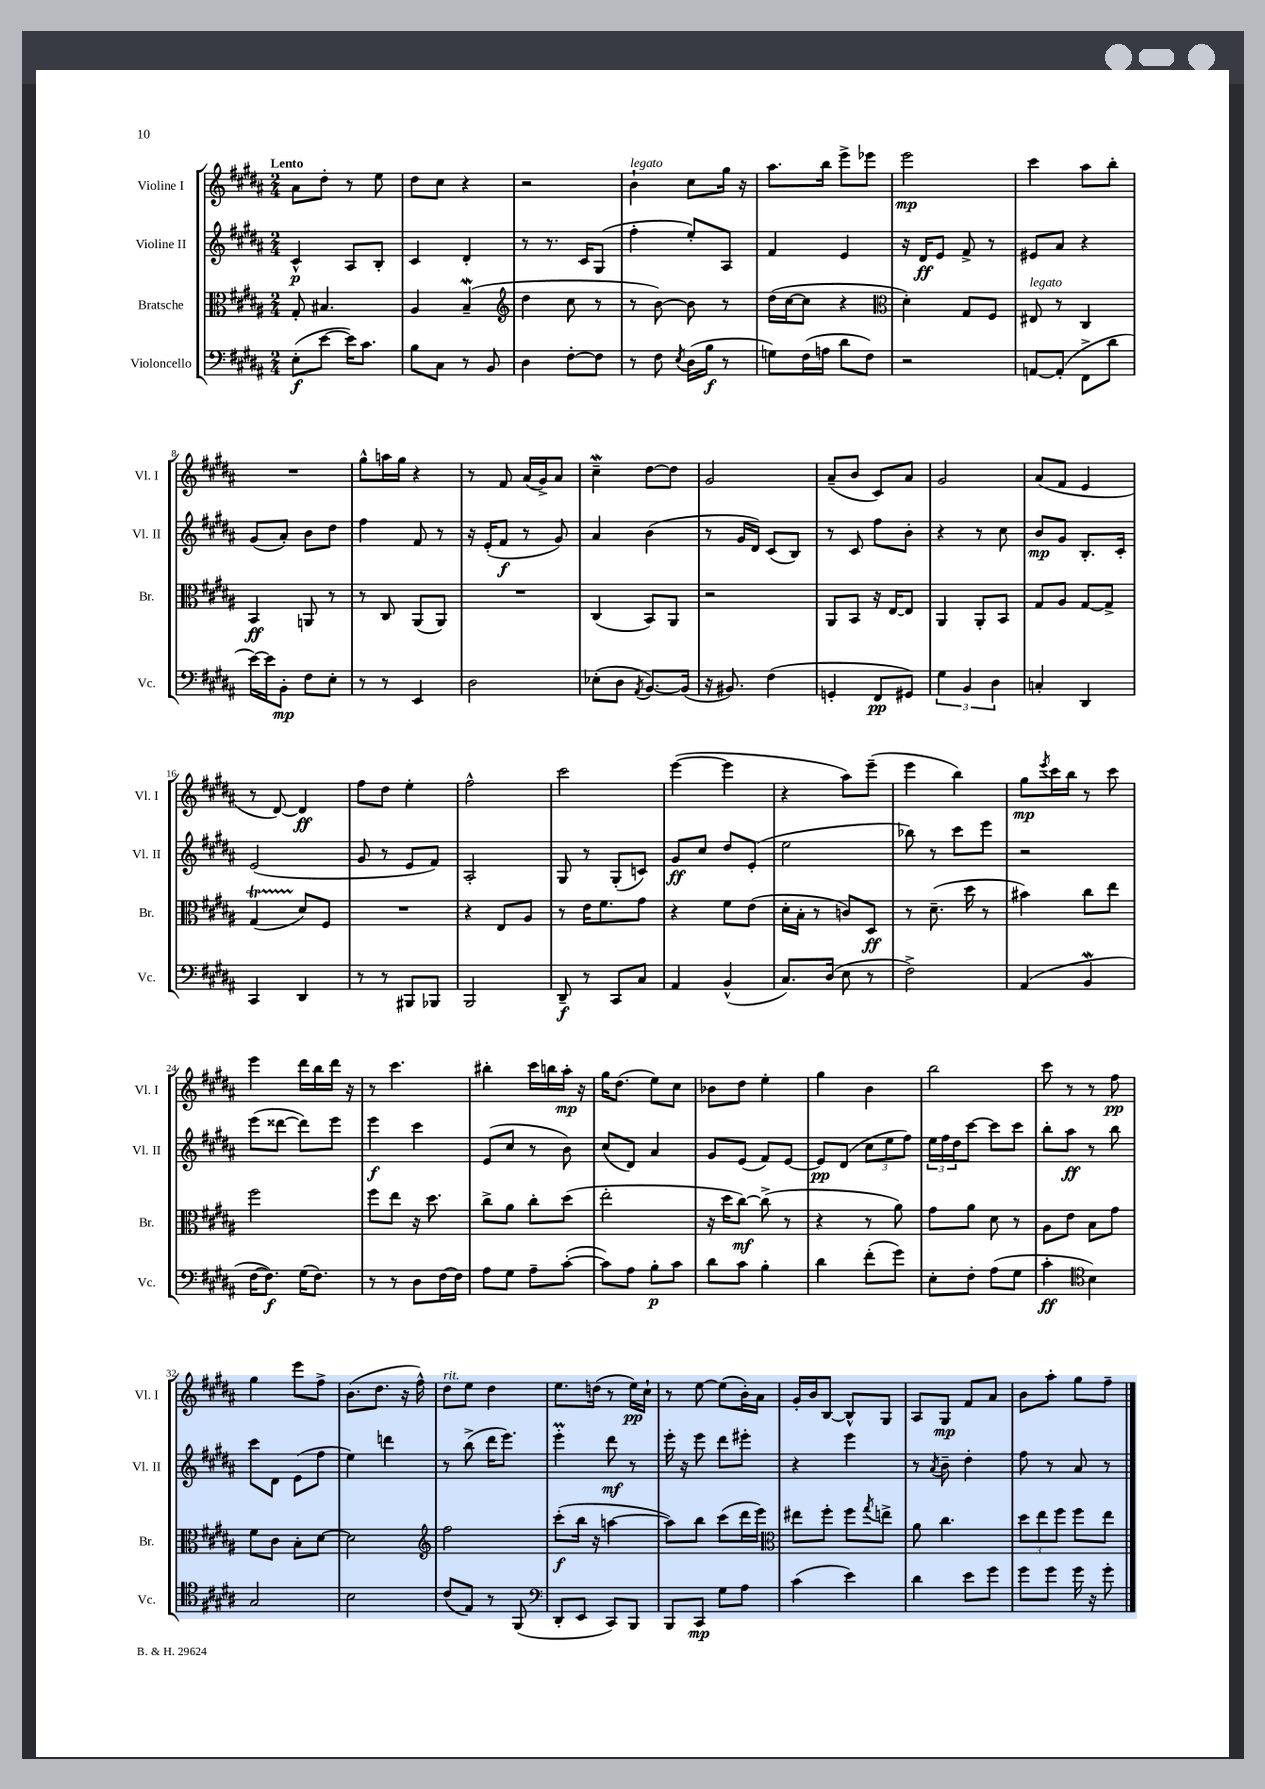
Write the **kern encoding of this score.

**kern	**dynam	**kern	**dynam	**kern	**dynam	**kern	**dynam
*part4	*part4	*part3	*part3	*part2	*part2	*part1	*part1
*staff4	*staff4	*staff3	*staff3	*staff2	*staff2	*staff1	*staff1
*I"Violoncello	*	*I"Bratsche	*	*I"Violine II	*	*I"Violine I	*
*I'Vc.	*	*I'Br.	*	*I'Vl. II	*	*I'Vl. I	*
*clefF4	*	*clefC3	*	*clefG2	*	*clefG2	*
*k[f#c#g#d#a#]	*	*k[f#c#g#d#a#]	*	*k[f#c#g#d#a#]	*	*k[f#c#g#d#a#]	*
*M2/4	*	*M2/4	*	*M2/4	*	*M2/4	*
=1	=1	=1	=1	=1	=1	=1	=1
!	!	!	!	!	!	!LO:TX:a:B:t=Lento	!
(8E'\L	f	8G#'/	.	4c#^^/	p	8a#\L	.
[8e\J	.	4.B#X/	.	.	.	8dd#'\J	.
16e\KL])	.	.	.	8A#/L	.	8r	.
8.c#\J	.	.	.	.	.	.	.
.	.	.	.	8B'/J	.	8ee\	.
=2	=2	=2	=2	=2	=2	=2	=2
8B\L	.	4A#/	.	4c#/	.	8dd#\L	.
8C#\J	.	.	.	.	.	8cc#\J	.
8r	.	(4Bw~/	.	4d#'/	.	4r	.
8BB/	.	.	.	.	.	.	.
=3	=3	=3	=3	=3	=3	=3	=3
*	*	*clefG2	*	*	*	*	*
4D#\	.	4dd#\	.	8r	.	2r	.
.	.	.	.	8.r	.	.	.
[8F#'\L	.	8cc#\	.	.	.	.	.
.	.	.	.	16c#/KL	.	.	.
8F#\J]	.	8r	.	(8G#/J	.	.	.
=4	=4	=4	=4	=4	=4	=4	=4
!	!	!	!	!	!	!LO:TX:a:i:t=legato	!
8r	.	8r	.	4ff#'\	.	4b`\	.
8F#\	.	[8b\)	.	.	.	.	.
8qE/	.	.	.	.	.	.	.
(16D#\LL	.	8b\]	.	8ee'/L)	.	8cc#\L	.
16B\JJ	f	.	.	.	.	.	.
8r	.	8r	.	8A#/J	.	16gg#\Jk	.
.	.	.	.	.	.	16r	.
=5	=5	=5	=5	=5	=5	=5	=5
8Gn\L)	.	(16dd#\LL	.	4f#/	.	8.aa#\L	.
.	.	[16cc#\J	.	.	.	.	.
(16F#\L	.	8cc#\J]	.	.	.	.	.
16An\JJ	.	.	.	.	.	16bb\Jk	.
8d#\L	.	4r	.	4e/	.	8eee^\L	.
8F#\J)	.	.	.	.	.	8eee-X\J	.
=6	=6	=6	=6	=6	=6	=6	=6
*	*	*clefC3	*	*	*	*	*
2r	.	4d#'\)	.	16r	.	2eee\	mp
.	.	.	.	16d#/KL	ff	.	.
.	.	.	.	8e/J	.	.	.
.	.	8G#/L	.	8f#^/	.	.	.
.	.	8F#/J	.	8r	.	.	.
=7	=7	=7	=7	=7	=7	=7	=7
!	!	!LO:TX:a:i:t=legato	!	!	!	!	!
[8AAn/L	.	8E#X/	.	8e#X/L	.	4ccc#\	.
(8AA'/J]	.	8r	.	8a#/J	.	.	.
8FF#^\L	.	4C#/	.	4r	.	8aa#\L	.
8d#\J	.	.	.	.	.	8bb'\J	.
!!LO:LB:g=z
=8	=8	=8	=8	=8	=8	=8	=8
[16e\LL)	.	4BB/	ff	(8g#/L	.	2r	.
16e\J]	.	.	.	.	.	.	.
8BB'\J	mp	.	.	8a#'/J)	.	.	.
8F#\L	.	8AAn/	.	8b\L	.	.	.
8E'\J	.	8r	.	8dd#\J	.	.	.
=9	=9	=9	=9	=9	=9	=9	=9
8r	.	8r	.	4ff#\	.	8gg#^^\L	.
8r	.	8C#/	.	.	.	16aan\L	.
.	.	.	.	.	.	16gg#\JJ	.
4EE/	.	(8AA#/L	.	8f#/	.	4r	.
.	.	8AA#/J)	.	8r	.	.	.
=10	=10	=10	=10	=10	=10	=10	=10
2D#\	.	2r	.	16r	.	8r	.
.	.	.	.	(16e'/KL	.	.	.
.	.	.	.	8f#/J	f	8f#/	.
.	.	.	.	8r	.	(16a#/LL	.
.	.	.	.	.	.	16g#^/J)	.
.	.	.	.	8g#/)	.	8a#/J	.
=11	=11	=11	=11	=11	=11	=11	=11
(8E-X'\L	.	(4C#/	.	4a#/	.	4cc#W~\	.
8D#\J	.	.	.	.	.	.	.
8qAA#/	.	.	.	.	.	.	.
[8.BB/L)	.	8BB/L)	.	(4b\	.	[8dd#\L	.
.	.	8AA#/J	.	.	.	8dd#\J]	.
(16BB/Jk]	.	.	.	.	.	.	.
=12	=12	=12	=12	=12	=12	=12	=12
16r	.	2r	.	8r	.	2g#/	.
8.BB#X/)	.	.	.	.	.	.	.
.	.	.	.	16g#/LL	.	.	.
.	.	.	.	16d#/JJ)	.	.	.
(4F#\	.	.	.	(8c#/L	.	.	.
.	.	.	.	8B/J)	.	.	.
=13	=13	=13	=13	=13	=13	=13	=13
4GGn'/	.	8AA#/L	.	8r	.	(8a#~/L	.
.	.	8BB/J	.	8c#/	.	8b/J	.
8FF#/L	pp	16r	.	8ff#\L	.	8c#/L)	.
.	.	[16E/KL	.	.	.	.	.
8GG#X/J)	.	8E/J]	.	8b'\J	.	8a#/J	.
=14	=14	=14	=14	=14	=14	=14	=14
6G#\	.	4AA#/	.	4r	.	2g#/	.
6BB/	.	.	.	.	.	.	.
.	.	8AA#'/L	.	8r	.	.	.
6D#\	.	.	.	.	.	.	.
.	.	8BB/J	.	8cc#\	.	.	.
=15	=15	=15	=15	=15	=15	=15	=15
4Cn'/	.	8G#/L	.	8b/L	mp	(8a#/L	.
.	.	8A#/J	.	8g#/J	.	8f#/J	.
4DD#/	.	[8G#/L	.	8.B'/L	.	4e/	.
.	.	8G#^/J]	.	.	.	.	.
.	.	.	.	16c#'/Jk	.	.	.
!!LO:LB:g=z
=16	=16	=16	=16	=16	=16	=16	=16
4CC#/	.	(4G#T/	.	(2e/	.	8r	.
.	.	.	.	.	.	[8d#/)	.
4DD#/	.	8d#/L)	.	.	.	4d#/]	ff
.	.	8F#/J	.	.	.	.	.
=17	=17	=17	=17	=17	=17	=17	=17
8r	.	2r	.	8g#/	.	8ff#\L	.
8r	.	.	.	8r	.	8dd#\J	.
8BBB#X/L	.	.	.	8e/L	.	4ee'\	.
8BBB-X/J	.	.	.	8f#/J)	.	.	.
=18	=18	=18	=18	=18	=18	=18	=18
2BBB/	.	4r	.	2A#'/	.	2ff#^^\	.
.	.	8E/L	.	.	.	.	.
.	.	8A#/J	.	.	.	.	.
=19	=19	=19	=19	=19	=19	=19	=19
8DD#~/	f	8r	.	8G#/	.	2ccc#\	.
8r	.	16e\KL	.	8r	.	.	.
.	.	8.f#\	.	.	.	.	.
8CC#/L	.	.	.	(8G#'/L	.	.	.
8C#/J	.	8g#\J	.	8cn/J)	.	.	.
=20	=20	=20	=20	=20	=20	=20	=20
4AA#/	.	4r	.	8g#/L	ff	([4eee\	.
.	.	.	.	8cc#/J	.	.	.
(4BB^^/	.	8f#\L	.	8dd#/L	.	4eee\]	.
.	.	(8e\J	.	(8e'/J	.	.	.
=21	=21	=21	=21	=21	=21	=21	=21
8.C#/L)	.	16d#'\LL	.	2ee\	.	4r	.
.	.	16B'\JJ	.	.	.	.	.
.	.	8r	.	.	.	.	.
(16D#/Jk	.	.	.	.	.	.	.
8E\	.	8cn/L)	.	.	.	8aa#\L)	.
8r	.	8D#/J	ff	.	.	(8eee~\J	.
=22	=22	=22	=22	=22	=22	=22	=22
2F#^\)	.	8r	.	8bb-X\)	.	4eee\	.
.	.	(8.d#~\	.	8r	.	.	.
.	.	.	.	8ccc#\L	.	4bb\)	.
.	.	16dd#\	.	.	.	.	.
.	.	8r	.	8eee\J	.	.	.
=23	=23	=23	=23	=23	=23	=23	=23
(4AA#/	.	4b#X\)	.	2r	.	8gg#\L	mp
.	.	.	.	.	.	8qeee/	.
.	.	.	.	.	.	16ccc#\L	.
.	.	.	.	.	.	16bb\JJ	.
4BBw/	.	8cc#\L	.	.	.	8r	.
.	.	8ee\J	.	.	.	8ccc#\	.
!!LO:LB:g=z
=24	=24	=24	=24	=24	=24	=24	=24
[16F#\KL	.	2ff#\	.	(8eee\L	.	4eee\	.
8.F#\J])	f	.	.	.	.	.	.
.	.	.	.	[8ddd##X\J	.	.	.
(16G#\KL	.	.	.	8ddd##\L])	.	16ddd#\LL	.
8.F#\J)	.	.	.	.	.	16bb\	.
.	.	.	.	8eee\J	.	16ddd#\JJ	.
.	.	.	.	.	.	16r	.
=25	=25	=25	=25	=25	=25	=25	=25
8r	.	8ff#\L	.	4eee\	f	8r	.
8r	.	8ee\J	.	.	.	4.ccc#\	.
8D#\L	.	16r	.	4ccc#\	.	.	.
.	.	8.dd#\	.	.	.	.	.
[16F#\L	.	.	.	.	.	.	.
16F#\JJ]	.	.	.	.	.	.	.
=26	=26	=26	=26	=26	=26	=26	=26
8A#\L	.	8cc#^\L	.	(8e/L	.	4bb#X'\	.
8G#\J	.	8a#\J	.	8cc#/J	.	.	.
8A#~\L	.	8cc#'\L	.	8r	.	16ccc#\LL	.
.	.	.	.	.	.	16bbn\	.
([8c#'\J	.	(8dd#\J	.	8b\)	.	16aa#'\JJ	mp
.	.	.	.	.	.	16r	.
=27	=27	=27	=27	=27	=27	=27	=27
8c#\L])	.	2ee'\	.	(8cc#/L	.	16gg#\KL	.
.	.	.	.	.	.	(8.dd#\J	.
8A#\J	.	.	.	8d#/J)	.	.	.
8B'\L	p	.	.	4a#/	.	8ee\L)	.
8c#\J	.	.	.	.	.	8cc#\J	.
=28	=28	=28	=28	=28	=28	=28	=28
8d#\L	.	16r	.	8g#/L	.	8b-X\L	.
.	.	16dd#\KL	.	.	.	.	.
8c#\J	.	[8cc#\J)	mf	(8e/J	.	8dd#\J	.
4B'\	.	(8cc#^\]	.	8f#/L)	.	4ee'\	.
.	.	8r	.	[8e/J	.	.	.
=29	=29	=29	=29	=29	=29	=29	=29
4d#\	.	4r	.	8e/L]	pp	4gg#\	.
.	.	.	.	(8d#/J	.	.	.
(8f#'\L	.	8r	.	12cc#\L	.	4b\	.
.	.	.	.	12ee\	.	.	.
8g#\J)	.	8a#\)	.	.	.	.	.
.	.	.	.	12ff#\J)	.	.	.
=30	=30	=30	=30	=30	=30	=30	=30
8E'\L	.	8g#\L	.	24ee\LL	.	2bb\	.
.	.	.	.	24ff#\	.	.	.
.	.	.	.	24dd#\J	.	.	.
8F#'\J	.	8a#\J	.	[8ccc#\J	.	.	.
(8A#\L	.	8d#\	.	8ccc#\L]	.	.	.
8G#\J	.	8r	.	8ccc#\J	.	.	.
=31	=31	=31	=31	=31	=31	=31	=31
4c#'\	ff	8A#\L	.	8bb'\L	.	8ccc#\	.
.	.	8e\J	.	8aa#\J	ff	8r	.
*clefC4	*	*	*	*	*	*	*
4B\)	.	8B\L	.	8r	.	8r	.
.	.	8g#\J	.	8bb\	.	8ff#\	pp
!!LO:LB:g=z
=32	=32	=32	=32	=32	=32	=32	=32
2G#/	.	8f#\L	.	8ccc#\L	.	4gg#\	.
.	.	8c#\J	.	8d#\J	.	.	.
.	.	8B'\L	.	(8e\L	.	8eee\L	.
.	.	[8d#\J	.	8ff#\J	.	8ff#^\J	.
=33	=33	=33	=33	=33	=33	=33	=33
2B\	.	2d#\]	.	4ee\)	.	(8.b\L	.
.	.	.	.	.	.	8.dd#\J	.
.	.	.	.	4dddn\	.	.	.
.	.	.	.	.	.	16r	.
.	.	.	.	.	.	16ff#^^\)	.
=34	=34	=34	=34	=34	=34	=34	=34
*	*	*clefG2	*	*	*	*	*
!	!	!	!	!	!	!LO:TX:a:i:t=rit.	!
(8c#/L	.	2ff#\	.	8r	.	8dd#\L	.
8E/J)	.	.	.	(8bb^\	.	8ee\J	.
8r	.	.	.	16ddd#\KL	.	4dd#\	.
.	.	.	.	8.eee\J)	.	.	.
(8FF#/	.	.	.	.	.	.	.
=35	=35	=35	=35	=35	=35	=35	=35
*clefF4	*	*	*	*	*	*	*
8DD#'/L	.	(8ccc#'\L	f	4eeeM'\	.	8.ee\L	.
8EE/J	.	16bb\Jk	.	.	.	.	.
.	.	16r	.	.	.	(16ddn\Jk	.
8CC#/L)	.	[4aan\	.	8ddd#\	mf	8r	.
8BBB/J	.	.	.	8r	.	16ee\LL)	pp
.	.	.	.	.	.	16cc#`\JJ	.
=36	=36	=36	=36	=36	=36	=36	=36
8BBB/L	.	8aa\L])	.	16eee'\	.	8r	.
.	.	.	.	16r	.	.	.
8CC#/J	mp	8bb\J	.	8eee\	.	[8ee\	.
8G#\L	.	(8ccc#\L	.	8ddd#\L	.	(8ee\L]	.
8A#\J	.	16ddd#\L	.	8eee#X'\J	.	16b'\L)	.
.	.	16eee\JJ)	.	.	.	16a#\JJ	.
=37	=37	=37	=37	=37	=37	=37	=37
*	*	*clefC3	*	*	*	*	*
(4c#\	.	8ee#X\L	.	4r	.	16g#'/LL	.
.	.	.	.	.	.	16b/J	.
.	.	8ff#'\J	.	.	.	[8B/J	.
4e\)	.	8ff#\L	.	4eee\	.	8B^^/L]	.
.	.	8qgg#/	.	.	.	.	.
.	.	8een^\J	.	.	.	8G#/J	.
=38	=38	=38	=38	=38	=38	=38	=38
4d#\	.	8a#\	.	8r	.	8A#/L	.
.	.	.	.	8qa#/	.	.	.
.	.	4.cc#\	.	8b~\	.	8G#/J	mp
8e\L	.	.	.	4dd#'\	.	8f#/L	.
8g#\J	.	.	.	.	.	8a#/J	.
=39	=39	=39	=39	=39	=39	=39	=39
8g#\L	.	12dd#\L	.	8ff#\	.	8b\L	.
.	.	12ee\	.	.	.	.	.
8g#\J	.	.	.	8r	.	8aa#'\J	.
.	.	12ff#\J	.	.	.	.	.
16g#\	.	8ff#\L	.	8a#/	.	8gg#\L	.
16r	.	.	.	.	.	.	.
8g#'\	.	8ee\J	.	8r	.	8ff#~\J	.
==	==	==	==	==	==	==	==
*-	*-	*-	*-	*-	*-	*-	*-
